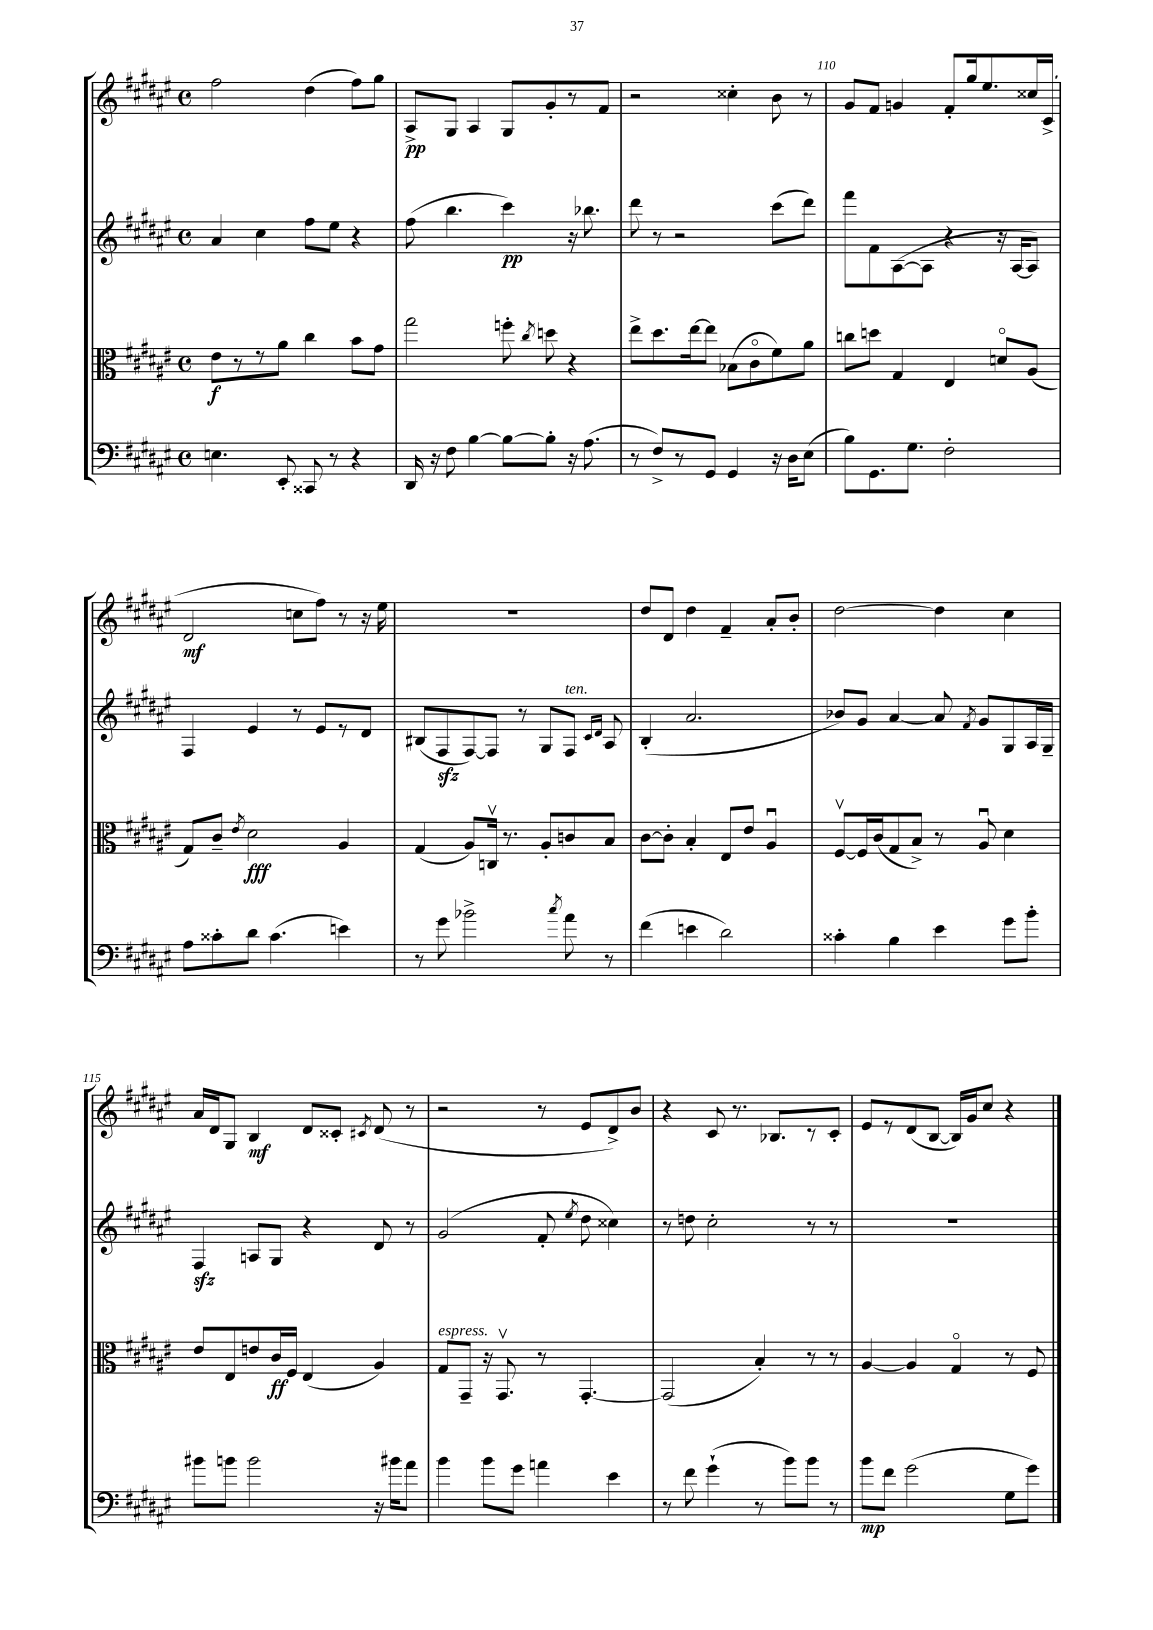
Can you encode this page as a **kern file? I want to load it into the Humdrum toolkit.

**kern	**dynam	**kern	**dynam	**kern	**dynam	**kern	**dynam
*part4	*part4	*part3	*part3	*part2	*part2	*part1	*part1
*staff4	*staff4	*staff3	*staff3	*staff2	*staff2	*staff1	*staff1
*clefF4	*	*clefC3	*	*clefG2	*	*clefG2	*
*k[f#c#g#d#a#e#]	*	*k[f#c#g#d#a#e#]	*	*k[f#c#g#d#a#e#]	*	*k[f#c#g#d#a#e#]	*
*M4/4	*	*M4/4	*	*M4/4	*	*M4/4	*
*met(c)	*	*met(c)	*	*met(c)	*	*met(c)	*
=107	=107	=107	=107	=107	=107	=107	=107
4.En\	.	8e#\L	f	4a#/	.	2ff#\	.
.	.	8r	.	.	.	.	.
.	.	8r	.	4cc#\	.	.	.
8EE#'/	.	8a#\J	.	.	.	.	.
8CC##X/	.	4cc#\	.	8ff#\L	.	(4dd#\	.
8r	.	.	.	8ee#\J	.	.	.
4r	.	8b\L	.	4r	.	8ff#\L)	.
.	.	8g#\J	.	.	.	8gg#\J	.
=108	=108	=108	=108	=108	=108	=108	=108
16DD#/	.	2gg#\	.	(8ff#\	.	8A#^/L	pp
16r	.	.	.	.	.	.	.
8F#\	.	.	.	4.bb\	.	8G#/J	.
[4B\	.	.	.	.	.	4A#/	.
8B\L_	.	8ffn'\	.	4ccc#\)	pp	8G#/L	.
.	.	8qcc#/	.	.	.	.	.
8B'\J]	.	8ddn\	.	.	.	8g#'/	.
16r	.	4r	.	16r	.	8r	.
(8.A#\	.	.	.	8.bb-X\	.	.	.
.	.	.	.	.	.	8f#/J	.
=109	=109	=109	=109	=109	=109	=109	=109
8r	.	8ee#^\L	.	8ddd#\	.	2r	.
8F#^/L)	.	8.dd#\	.	8r	.	.	.
8r	.	.	.	2r	.	.	.
.	.	[16ee#\k	.	.	.	.	.
8GG#/J	.	8ee#\J]	.	.	.	.	.
4GG#/	.	(8B-X\L	.	.	.	4cc##X'\	.
.	.	8c#\	.	.	.	.	.
16r	.	8f#\)	.	(8ccc#\L	.	8b\	.
16D#\KL	.	.	.	.	.	.	.
(8E#\J	.	8a#\J	.	8ddd#\J)	.	8r	.
=110	=110	=110	=110	=110	=110	=110	=110
8B\L)	.	8ccn\L	.	8fff#\L	.	8g#/L	.
8.GG#\	.	8ddn\J	.	8f#\	.	8f#/J	.
.	.	4G#/	.	([8A#\	.	4gn/	.
8.G#\J	.	.	.	.	.	.	.
.	.	.	.	8A#\J]	.	.	.
2F#'\	.	4E#/	.	4r	.	8f#'/L	.
.	.	.	.	.	.	16gg#/k	.
.	.	.	.	.	.	8.ee#/	.
.	.	8dn/L	.	16r	.	.	.
.	.	.	.	[16A#/KL	.	.	.
.	.	(8A#/J	.	8A#/J])	.	16cc##X/L	.
.	.	.	.	.	.	(16c#^/JJ	.
!!LO:LB:g=z
=111	=111	=111	=111	=111	=111	=111	=111
8A#\L	.	8G#/L)	.	4F#/	.	2d#/	mf
8c##X'\	.	8c#~/J	.	.	.	.	.
.	.	8qe#/	.	.	.	.	.
8d#\J	.	2d#\	fff	4e#/	.	.	.
(4.c##\	.	.	.	.	.	.	.
.	.	.	.	8r	.	8ccn\L	.
.	.	.	.	8e#/L	.	8ff#\J)	.
4en\)	.	4A#/	.	8r	.	8r	.
.	.	.	.	8d#/J	.	16r	.
.	.	.	.	.	.	16ee#\	.
=112	=112	=112	=112	=112	=112	=112	=112
8r	.	(4G#/	.	(8B#X/L	.	1r	.
8g#\	.	.	.	8F#zz/	.	.	.
2b-X^\	.	8A#/L)	.	[8F#/)	.	.	.
.	.	16Cnv/Jk	.	8F#/J]	.	.	.
.	.	8.r	.	.	.	.	.
.	.	.	.	8r	.	.	.
.	.	8A#'/L	.	8G#/L	.	.	.
8qcc#/	.	.	.	.	.	.	.
!	!	!	!	!LO:TX:a:i:t=ten.	!	!	!
8a#\	.	8cn/	.	8F#/J	.	.	.
.	.	.	.	16qqc#/LL	.	.	.
.	.	.	.	16qqd#/JJ	.	.	.
8r	.	8B/J	.	8A#/	.	.	.
=113	=113	=113	=113	=113	=113	=113	=113
(4f#\	.	[8c#\L	.	(4B'/	.	8dd#/L	.
.	.	8c#'\J]	.	.	.	8d#/J	.
4en\	.	4B'/	.	2.a#/	.	4dd#\	.
2d#\)	.	8E#/L	.	.	.	4f#~/	.
.	.	8e#/J	.	.	.	.	.
.	.	4A#u/	.	.	.	8a#'/L	.
.	.	.	.	.	.	8b'/J	.
=114	=114	=114	=114	=114	=114	=114	=114
4c##X'\	.	[8F#v/L	.	8b-X/L)	.	[2dd#\	.
.	.	16F#/L]	.	8g#/J	.	.	.
.	.	(16c#/J	.	.	.	.	.
4B\	.	8G#/	.	[4a#/	.	.	.
.	.	8B^/J)	.	.	.	.	.
4e#\	.	8r	.	8a#/]	.	4dd#\]	.
.	.	.	.	8qf#/	.	.	.
.	.	8A#u/	.	8g#/L	.	.	.
8g#\L	.	4d#\	.	8G#/	.	4cc#\	.
8b'\J	.	.	.	16A#/L	.	.	.
.	.	.	.	16G#~/JJ	.	.	.
!!LO:LB:g=z
=115	=115	=115	=115	=115	=115	=115	=115
8b#X\L	.	8e#/L	.	4F#zz/	.	16a#/LL	.
.	.	.	.	.	.	16d#/J	.
8bn\J	.	8E#/	.	.	.	8G#/J	.
2b\	.	8en/	.	8An/L	.	4B/	mf
.	.	16c#/L	ff	8G#/J	.	.	.
.	.	16F#/JJ	.	.	.	.	.
.	.	(4E#/	.	4r	.	8d#/L	.
.	.	.	.	.	.	8c##X'/J	.
.	.	.	.	.	.	8qc#X/	.
16r	.	4A#/)	.	8d#/	.	(8d#/	.
16b#X\KL	.	.	.	.	.	.	.
8a#\J	.	.	.	8r	.	8r	.
=116	=116	=116	=116	=116	=116	=116	=116
!	!	!LO:TX:a:i:t=espress.	!	!	!	!	!
4b\	.	8G#/L	.	(2g#/	.	2r	.
.	.	8GG#~/J	.	.	.	.	.
8b\L	.	16r	.	.	.	.	.
.	.	8.GG#v/	.	.	.	.	.
8g#\J	.	.	.	.	.	.	.
4an\	.	8r	.	8f#'/	.	8r	.
.	.	.	.	8qee#/	.	.	.
.	.	[4.GG#'/	.	8dd#\	.	8e#/L	.
4e#\	.	.	.	4cc##X\)	.	8d#^/)	.
.	.	.	.	.	.	8b/J	.
=117	=117	=117	=117	=117	=117	=117	=117
8r	.	(2GG#/]	.	8r	.	4r	.
8f#\	.	.	.	8ddn\	.	.	.
(4g#`\	.	.	.	2cc#'\	.	8c#/	.
.	.	.	.	.	.	8.r	.
8r	.	4B'/)	.	.	.	.	.
.	.	.	.	.	.	8.B-X/L	.
8b\L)	.	.	.	.	.	.	.
8b\J	.	8r	.	8r	.	8r	.
8r	.	8r	.	8r	.	8c#'/J	.
=118	=118	=118	=118	=118	=118	=118	=118
8b\L	mp	[4A#/	.	1r	.	8e#/L	.
8f#\J	.	.	.	.	.	8r	.
(2g#\	.	4A#/]	.	.	.	(8d#/	.
.	.	.	.	.	.	[8B/J	.
.	.	4G#/	.	.	.	16B/LL])	.
.	.	.	.	.	.	16g#/J	.
.	.	.	.	.	.	8cc#/J	.
8G#\L	.	8r	.	.	.	4r	.
8g#\J)	.	8F#/	.	.	.	.	.
==	==	==	==	==	==	==	==
*-	*-	*-	*-	*-	*-	*-	*-
